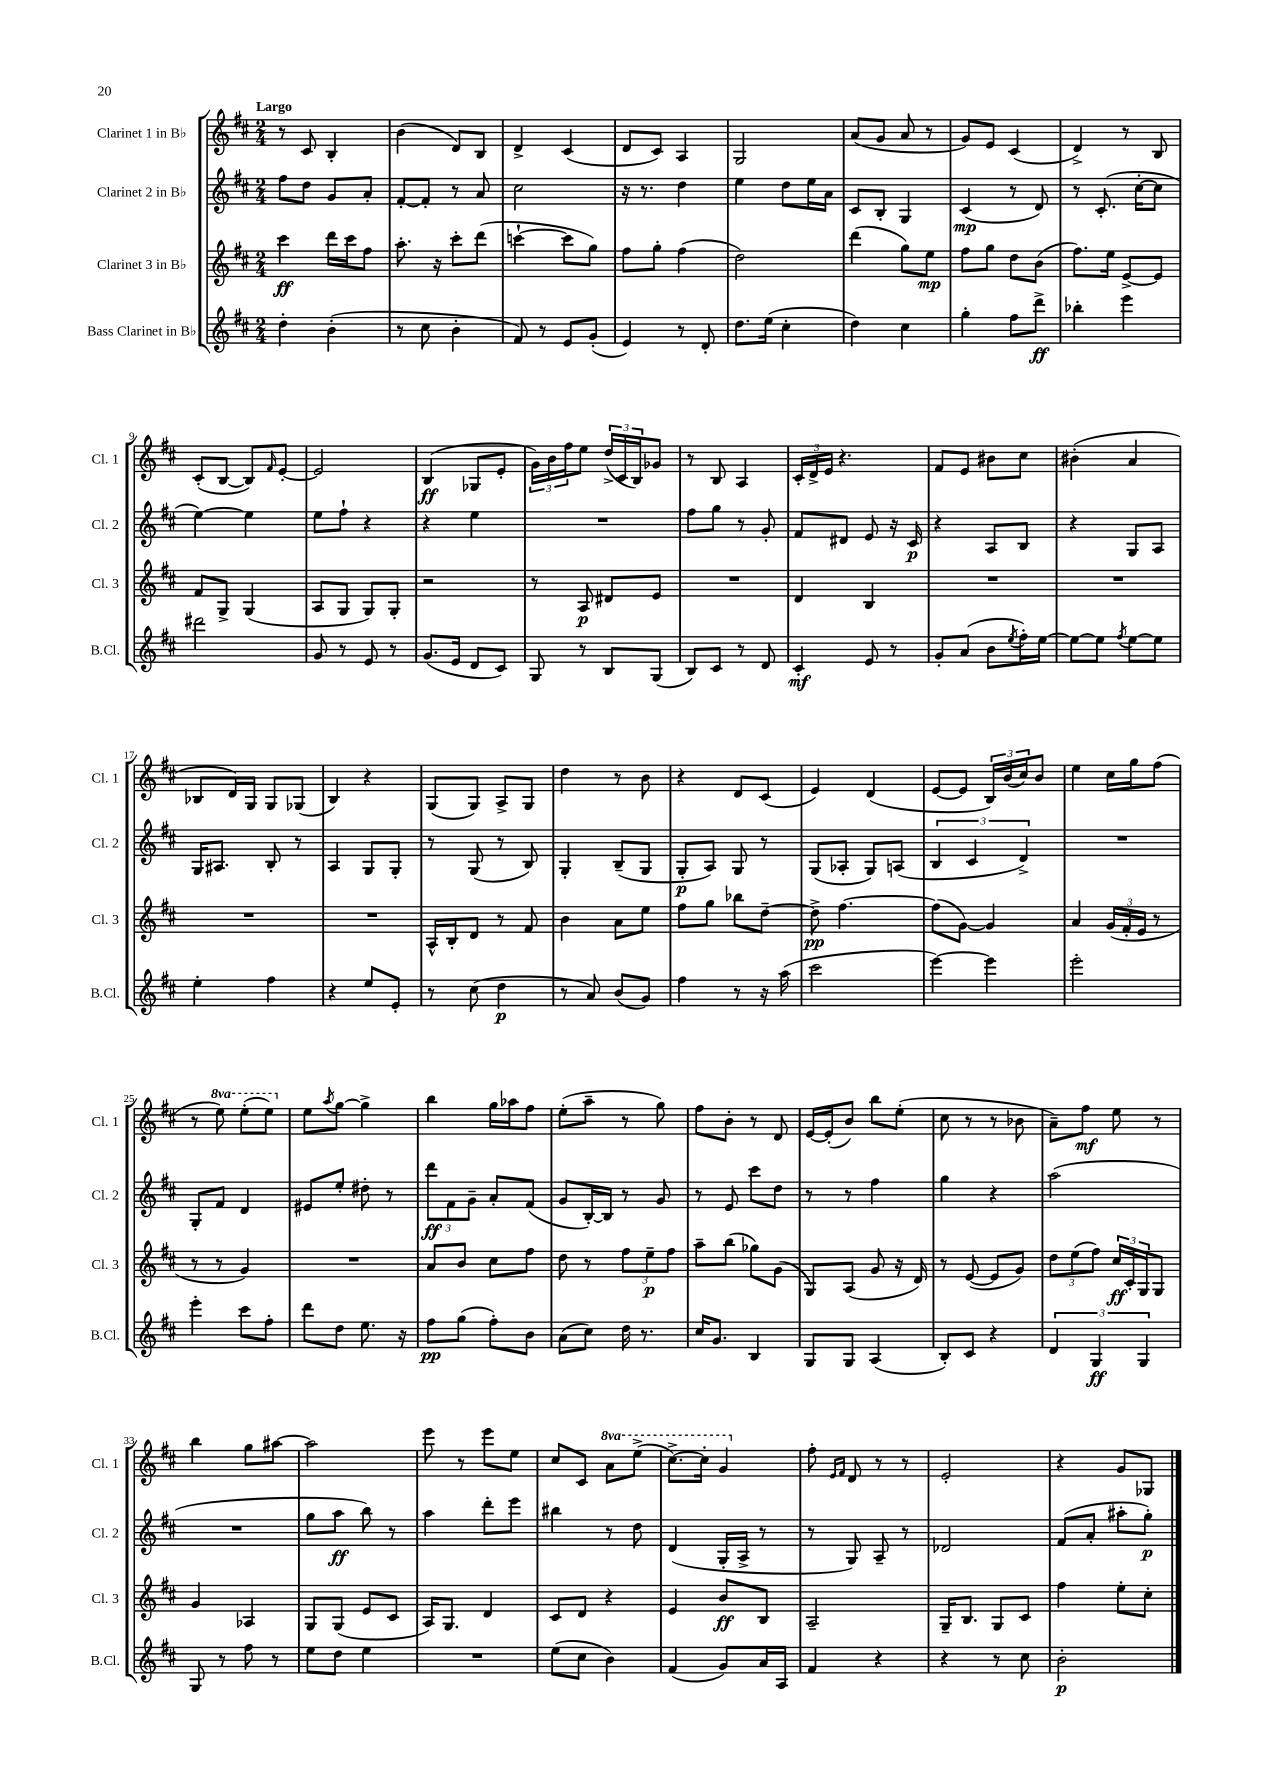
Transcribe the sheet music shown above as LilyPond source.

<<
\new StaffGroup <<
\new Staff = "s0" \with { instrumentName = "Clarinet 1 in Bb" shortInstrumentName = "Cl. 1" } {
    \clef treble \key d \major \numericTimeSignature \time 2/4 \set Staff.ottavationMarkups = #ottavation-simple-ordinals \tempo "Largo"
    r8 cis'8 b4-. |
    b'4( d'8) b8 |
    d'4-> cis'4( |
    d'8 cis'8) a4 |
    g2 |
    a'8( g'8 a'8 r8 |
    g'8) e'8 cis'4( |
    d'4->) r8 b8 |
    cis'8-.( b8~ b8) \grace { fis'16 } e'8~-. |
    e'2 |
    b4\ff( ges8 e'8-. |
    \tuplet 3/2 { g'16) b'16 fis''16 } e''8 \tuplet 3/2 { d''16->( cis'16 b16) } ges'8 |
    r8 b8 a4 |
    \tuplet 3/2 { cis'16-. d'16-> e'16 } r4. |
    fis'8 e'8 bis'8 cis''8 |
    bis'4-.( a'4 |
    bes8 d'16) g16 g8 ges8( |
    b4) r4 |
    g8( g8) a8-> g8 |
    d''4 r8 b'8 |
    r4 d'8 cis'8( |
    e'4) d'4( |
    e'8~ e'8 \tuplet 3/2 { b16) b'16( cis''16) } b'8 |
    e''4 cis''16 g''16 fis''8( |
    r8 \ottava #1 e'''8) e'''8-.( e'''8) \ottava #0 |
    e''8 \acciaccatura { a''8 } g''8~ g''4-> |
    b''4 g''16 aes''16 fis''8 |
    e''8-.( a''8-- r8 g''8) |
    fis''8 b'8-. r8 d'8 |
    e'16~ e'16-.( b'8) b''8 e''8-.( |
    cis''8 r8 r8 bes'8 |
    a'8--) fis''8\mf e''8 r8 |
    b''4 g''8 ais''8~ |
    ais''2 |
    e'''8 r8 e'''8 e''8 |
    cis''8 cis'8 \ottava #1 a''8 e'''8->( |
    cis'''8.~->) cis'''16-. g''4 \ottava #0 |
    fis''8-. \grace { e'16 fis'16 } d'8 r8 r8 |
    e'2-. |
    r4 g'8 ges8 \bar "|." |
}
\new Staff = "s1" \with { instrumentName = "Clarinet 2 in Bb" shortInstrumentName = "Cl. 2" } {
    \clef treble \key d \major \numericTimeSignature \time 2/4
    fis''8 d''8 g'8 a'8-. |
    fis'8~-. fis'8-. r8 a'8 |
    cis''2 |
    r16 r8. d''4 |
    e''4 d''8 e''16 a'16 |
    cis'8 b8-. g4 |
    cis'4\mp( r8 d'8) |
    r8 cis'8.-.( cis''16~-. cis''8 |
    e''4~) e''4 |
    e''8 fis''8-! r4 |
    r4 e''4 |
    R2 |
    fis''8 g''8 r8 g'8-. |
    fis'8 dis'8 e'8 r16 cis'16\p |
    r4 a8 b8 |
    r4 g8 a8 |
    g16 ais8. b8-. r8 |
    a4 g8 g8-. |
    r8 g8( r8 b8) |
    g4-. b8--( g8 |
    g8-.\p a8) g8 r8 |
    g8( aes8-. g8) a8( |
    \tuplet 3/2 { b4 cis'4 d'4->) } |
    R2 |
    g8-. fis'8 d'4 |
    eis'8 e''8-. dis''8-. r8 |
    \tuplet 3/2 { d'''8\ff fis'8 g'8-- } a'8-. fis'8( |
    g'8 b16~-.) b16 r8 g'8 |
    r8 e'8 cis'''8 d''8 |
    r8 r8 fis''4 |
    g''4 r4 |
    a''2( |
    R2 |
    g''8 a''8\ff b''8) r8 |
    a''4 d'''8-. e'''8 |
    bis''4 r8 d''8 |
    d'4( g16-. a16-> r8 |
    r8 g8) a8-- r8 |
    des'2 |
    fis'8( a'8-. ais''8-. g''8-.\p) \bar "|." |
}
\new Staff = "s2" \with { instrumentName = "Clarinet 3 in Bb" shortInstrumentName = "Cl. 3" } {
    \clef treble \key d \major \numericTimeSignature \time 2/4
    cis'''4\ff d'''16 cis'''16 fis''8 |
    a''8.-. r16 cis'''8-. d'''8( |
    c'''4~-! c'''8 g''8) |
    fis''8 g''8-. fis''4( |
    d''2) |
    d'''4( g''8) e''8\mp |
    fis''8 g''8 d''8 b'8( |
    fis''8.) e''16 e'8~-> e'8 |
    fis'8 g8-> g4( |
    a8 g8 g8) g8-. |
    r2 |
    r8 a8\p dis'8 e'8 |
    R2 |
    d'4 b4 |
    R2 |
    R2 |
    R2 |
    R2 |
    a16-^ b16-. d'8 r8 fis'8 |
    b'4 a'8 e''8 |
    fis''8 g''8 bes''8 d''8~-- |
    d''8->\pp fis''4.~ |
    fis''8( g'8~) g'4 |
    a'4 \tuplet 3/2 { g'16( fis'16-. e'16 } r8 |
    r8 r8 g'4) |
    R2 |
    a'8 b'8 cis''8 fis''8 |
    d''8 r8 \tuplet 3/2 { fis''8 e''8--\p fis''8 } |
    a''8-- b''8( ges''8) g'8( |
    g8) a8( g'8 r16 d'16) |
    r8 e'8~( e'8 g'8) |
    \tuplet 3/2 { d''8 e''8( fis''8) } \tuplet 3/2 { cis''16\ff cis'16-. g16 } g8 |
    g'4 aes4 |
    g8 g8( e'8 cis'8 |
    a16) g8. d'4 |
    cis'8 d'8 r4 |
    e'4 b'8\ff b8 |
    a2-- |
    g16-- b8. g8 cis'8 |
    fis''4 e''8-. cis''8-. \bar "|." |
}
\new Staff = "s3" \with { instrumentName = "Bass Clarinet in Bb" shortInstrumentName = "B.Cl." } {
    \clef treble \key d \major \numericTimeSignature \time 2/4
    d''4-. b'4-.( |
    r8 cis''8 b'4-. |
    fis'8) r8 e'8 g'8-.( |
    e'4) r8 d'8-. |
    d''8. e''16( cis''4-. |
    d''4) cis''4 |
    g''4-. fis''8 d'''8->\ff |
    bes''4-. e'''4 |
    dis'''2 |
    g'8 r8 e'8 r8 |
    g'8.( e'16 d'8 cis'8) |
    g8 r8 b8 g8( |
    b8) cis'8 r8 d'8 |
    cis'4-.\mf e'8 r8 |
    g'8-. a'8( b'8 \acciaccatura { e''8 } fis''16-.) e''16~ |
    e''8~ e''8 \acciaccatura { fis''8 } e''8~ e''8 |
    e''4-. fis''4 |
    r4 e''8 e'8-. |
    r8 cis''8( d''4\p |
    r8 a'8) b'8( g'8) |
    fis''4 r8 r16 a''16( |
    cis'''2 |
    e'''4~) e'''4 |
    e'''2-. |
    e'''4-. cis'''8 fis''8-. |
    d'''8 d''8 e''8. r16 |
    fis''8\pp g''8( fis''8-.) b'8 |
    a'8( cis''8) d''16 r8. |
    cis''16 g'8. b4 |
    g8 g8 a4( |
    b8-.) cis'8 r4 |
    \tuplet 3/2 { d'4 g4\ff g4 } |
    g8 r8 fis''8 r8 |
    e''8 d''8 e''4 |
    R2 |
    e''8( cis''8 b'4) |
    fis'4( g'8) a'16 a16 |
    fis'4 r4 |
    r4 r8 cis''8 |
    b'2-.\p \bar "|." |
}
>>
>>
